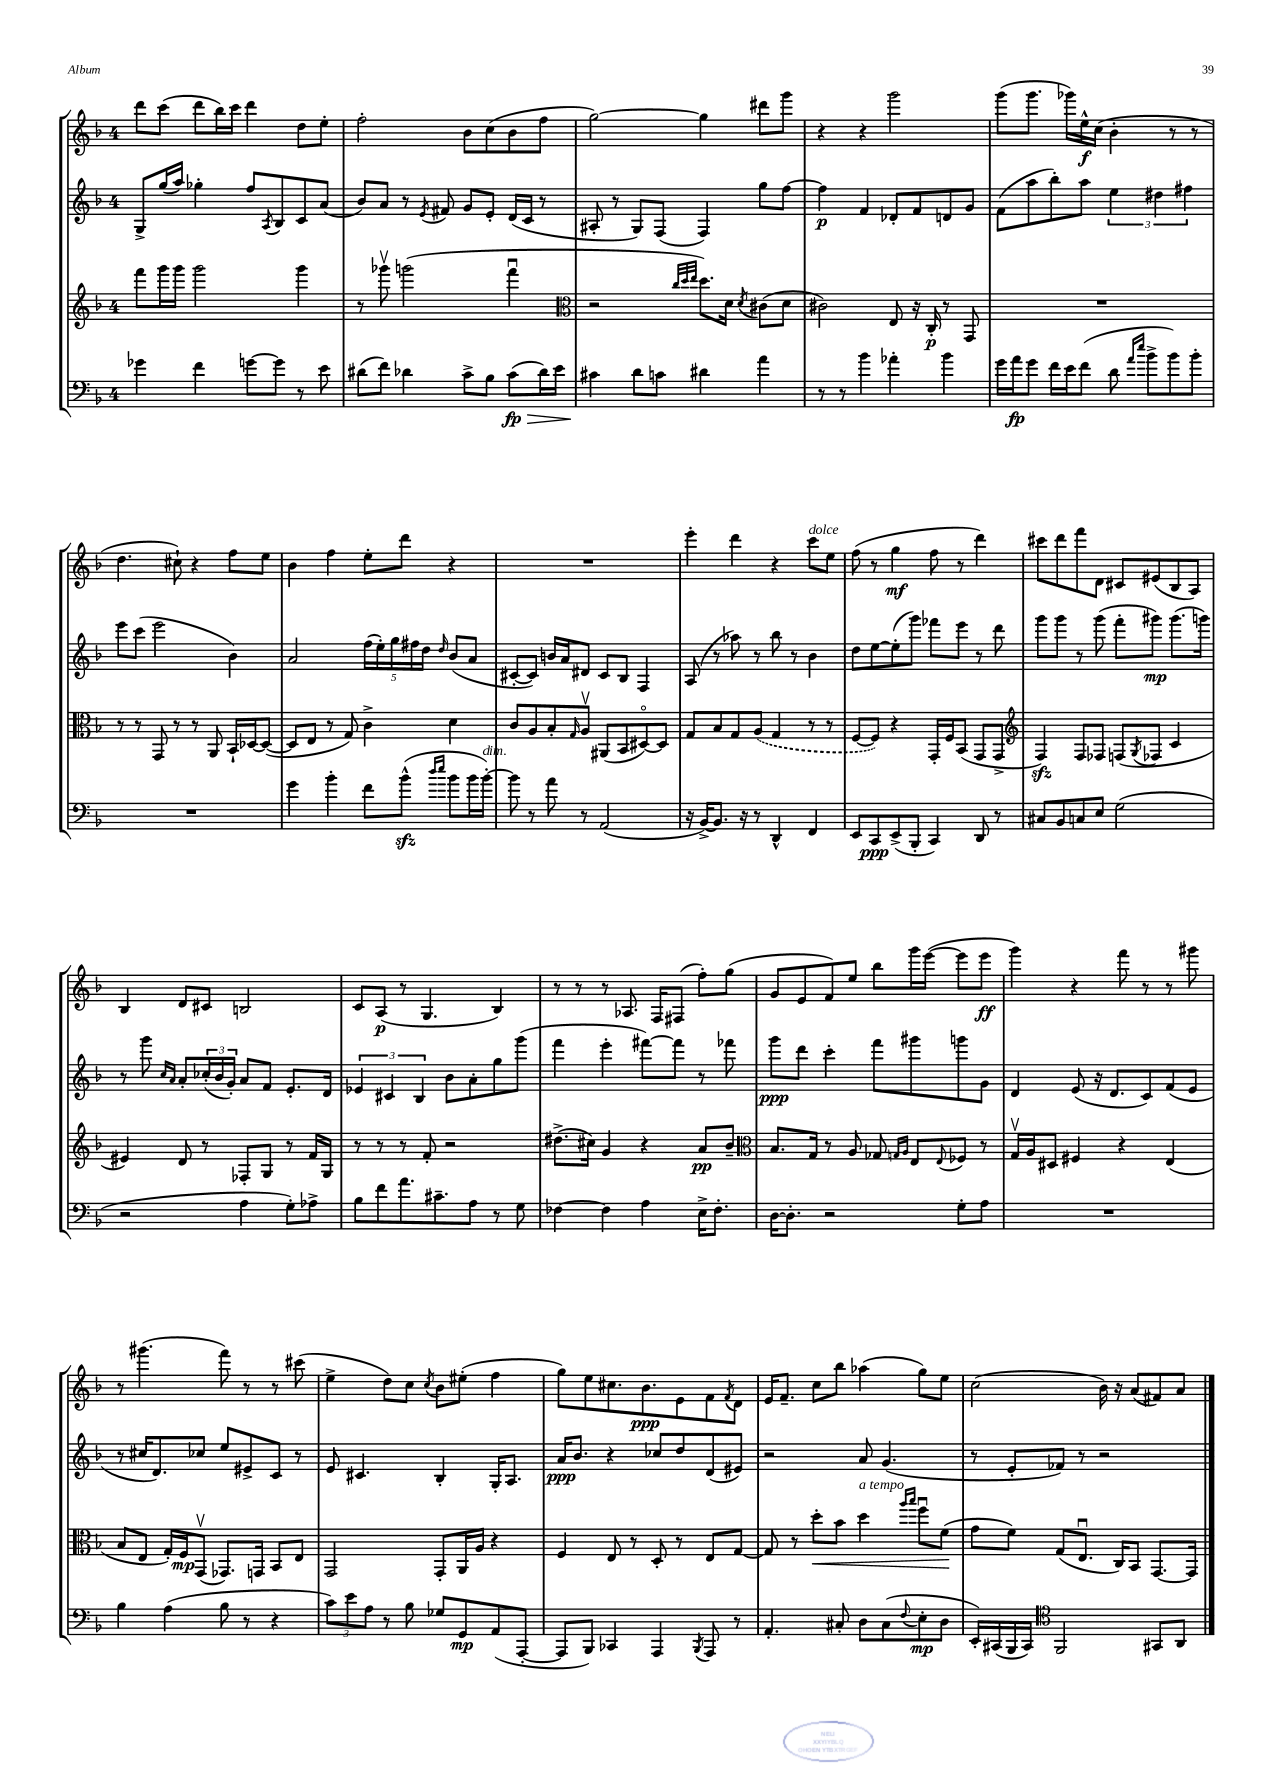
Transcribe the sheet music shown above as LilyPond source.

<<
\new StaffGroup <<
\new Staff = "s0" {
    \clef treble \key f \major \once \override Staff.TimeSignature.style = #'single-digit \time 4/4
    d'''8 c'''8( d'''8 bes''16) c'''16 d'''4 d''8 e''8-. |
    f''2-. bes'8 c''8( bes'8 f''8 |
    g''2~) g''4 dis'''8 g'''8 |
    r4 r4 g'''2 |
    g'''8( g'''8. ges'''16) e''16-^\f c''16( bes'4-. r8 r8 |
    d''4. cis''8-!) r4 f''8 e''8 |
    bes'4 f''4 e''8-. d'''8 r4 |
    R1 |
    e'''4-. d'''4 r4 c'''8^\markup { \italic "dolce" } e''8 |
    f''8( r8 g''4\mf f''8 r8 d'''4) |
    cis'''8 d'''8 f'''8 d'8 cis'8 eis'8( bes8 a8) |
    bes4 d'8 cis'8 b2 |
    c'8 a8\p( r8 g4. bes4) |
    r8 r8 r8 aes8. f16 fis8( f''8-.) g''8( |
    g'8 e'8 f'8) e''8 bes''8 g'''16 e'''16~( e'''8 e'''8\ff |
    g'''4) r4 f'''8 r8 r8 gis'''8 |
    r8 gis'''4.( f'''8) r8 r8 cis'''8( |
    e''4-> d''8) c''8 \acciaccatura { c''8 } bes'8 eis''8-.( f''4 |
    g''8) e''8 cis''8. bes'8.\ppp e'8 f'8 \acciaccatura { f'8 } d'8 |
    e'16 f'8.-- c''8 bes''8 aes''4( g''8) e''8 |
    c''2( bes'16) r16 a'8( fis'8) a'8 \bar "|." |
}
\new Staff = "s1" {
    \clef treble \key f \major \once \override Staff.TimeSignature.style = #'single-digit \time 4/4
    g8-> g''16( a''16) ges''4-. f''8 \acciaccatura { a8 } bes8 c'8 a'8( |
    bes'8) a'8 r8 \acciaccatura { e'8 } fis'8 g'8 e'8-. d'16( c'16 r8 |
    ais8-. r8 g8) f8( f4) g''8 f''8~ |
    f''4\p f'4 des'8-. f'8 d'8 g'8 |
    f'8( a''8 bes''8-.) a''8 \tuplet 3/2 { e''4 dis''4 fis''4 } |
    e'''8 c'''8( e'''2 bes'4) |
    a'2 \tuplet 5/4 { f''16( e''16-.) g''16 fis''16 d''16 } \grace { d''16 } bes'8( a'8 |
    cis'8~-. cis'8) b'16 a'16 dis'8 cis'8 bes8 f4 |
    a8( r8 aes''8) r8 bes''8 r8 bes'4 |
    d''8 e''8~ e''8-.( g'''8) fes'''8 e'''8 r8 d'''8 |
    g'''8 g'''8 r8 g'''8( f'''8-. gis'''8\mp) gis'''8.( g'''16) |
    r8 g'''8 \grace { c''16 a'16 } a'8-. \tuplet 3/2 { ces''16-.( bes'16 g'16-.) } a'8 f'8 e'8.-. d'16 |
    \tuplet 3/2 { ees'4 cis'4 bes4 } bes'8 a'8-. g''8 g'''8( |
    f'''4 e'''4-. fis'''8~) fis'''8 r8 fes'''8 |
    g'''8\ppp d'''8 c'''4-. f'''8 gis'''8 g'''8 g'8 |
    d'4 e'8( r16 d'8. c'8) f'8( e'8 |
    r8 cis''16 d'8.) ces''8 e''8 eis'8-> c'8 r8 |
    e'8 cis'4. bes4-. g16-. a8. |
    a'16\ppp bes'8. r4 ces''8 d''8 d'8( eis'8) |
    r2 a'8 g'4.( |
    r8 e'8-. fes'8) r8 r2 \bar "|." |
}
\new Staff = "s2" {
    \clef treble \key f \major \once \override Staff.TimeSignature.style = #'single-digit \time 4/4
    f'''8 g'''16 g'''16 g'''2 g'''4 |
    r8 ges'''8\upbow g'''2( f'''4\downbow |
    \clef alto r2 \grace { c''32 d''32 e''32 } d''8.) d'16 \acciaccatura { d'8 } cis'8( d'8 |
    cis'2) e8 r16 c16-.\p r8 g,8 |
    R1 |
    r8 r8 g,8 r8 r8 a,8 bes,16-! des16~ des8~( |
    des8 e8 r8 g8) c'4-> d'4 |
    c'8 a8 bes8-. \grace { g16 } a8\upbow ais,8( bes,8 dis8~\flageolet) dis8 |
    g8 bes8 g8 \once \slurDashed a8( g4 r8 r8 |
    f8~ f8) r4 g,16-. f16 bes,8( g,8 g,8-> |
    \clef treble f4\sfz) f8 fes8 f8( \acciaccatura { g8 } fes8 c'4 |
    eis'4) d'8 r8 fes8-. g8 r8 f'16 g16 |
    r8 r8 r8 f'8-. r2 |
    dis''8.->( cis''16) g'4 r4 a'8\pp bes'8-- |
    \clef alto bes8. g16 r8 a8 ges8 \grace { g16 a16 } e8 \appoggiatura { e8 } fes8 r8 |
    g16\upbow a16 dis8 fis4 r4 e4( |
    bes8 e8 g16-.) f16\mp g,8\upbow( ges,8.) g,16 bes,8 e8 |
    g,2 g,8-. a,16 a16 r4 |
    f4 e8 r8 d8-. r8 e8 g8~ |
    g8 r8 d''8-.\< bes'8 d''4^\markup { \italic "a tempo" } \grace { a''16 bes''16 } f''8\downbow f'8\!( |
    g'8 f'8) g8( e8.\downbow c16) bes,8 g,8.~ g,16 \bar "|." |
}
\new Staff = "s3" {
    \clef bass \key f \major \once \override Staff.TimeSignature.style = #'single-digit \time 4/4
    ges'4 f'4 g'8~ g'8 r8 e'8 |
    dis'8( f'8) des'4 c'8-> bes8 c'8\fp\>( des'16) e'16 |
    cis'4\! d'8 c'8 dis'4 a'4 |
    r8 r8 bes'4 aes'4-. bes'4 |
    g'16 a'16\fp g'8 f'16 e'16 f'8( d'8 \grace { a'16 e''16 } bes'8-> bes'8) bes'8-. |
    R1 |
    g'4 bes'4-. f'8 bes'8-^\sfz( \grace { d''16 e''16 } bes'8 bes'16 bes'16~-.^\markup { \italic "dim." }) |
    bes'8 r8 a'8 r8 a,2( |
    r16 bes,16~->) bes,8. r16 r8 d,4-^ f,4 |
    e,8 c,8\ppp e,8->( bes,,8-. c,4) d,8 r8 |
    cis8 bes,8 c8 e8 g2( |
    r2 a4 g8-.) aes8-> |
    bes8 f'8 a'8. cis'8.-- a8 r8 g8 |
    fes4~ fes4 a4 e16-> fes8.-. |
    d16~ d8.-. r2 g8-. a8 |
    R1 |
    bes4 a4( bes8 r8 r4 |
    \tuplet 3/2 { c'8) e'8 a8 } r8 bes8 ges8 g,8\mp a,8( a,,8~-. |
    a,,8 bes,,8) ces,4 a,,4 \acciaccatura { bes,,8 } a,,8 r8 |
    a,4.-. cis8-. d8 cis8( \appoggiatura { f8 } e8-.\mp d8 |
    e,16-.) cis,16( bes,,16 cis,16) \clef tenor f,2 gis,8 a,8 \bar "|." |
}
>>
>>
\layout { \context { \Score \remove "Bar_number_engraver" } }
